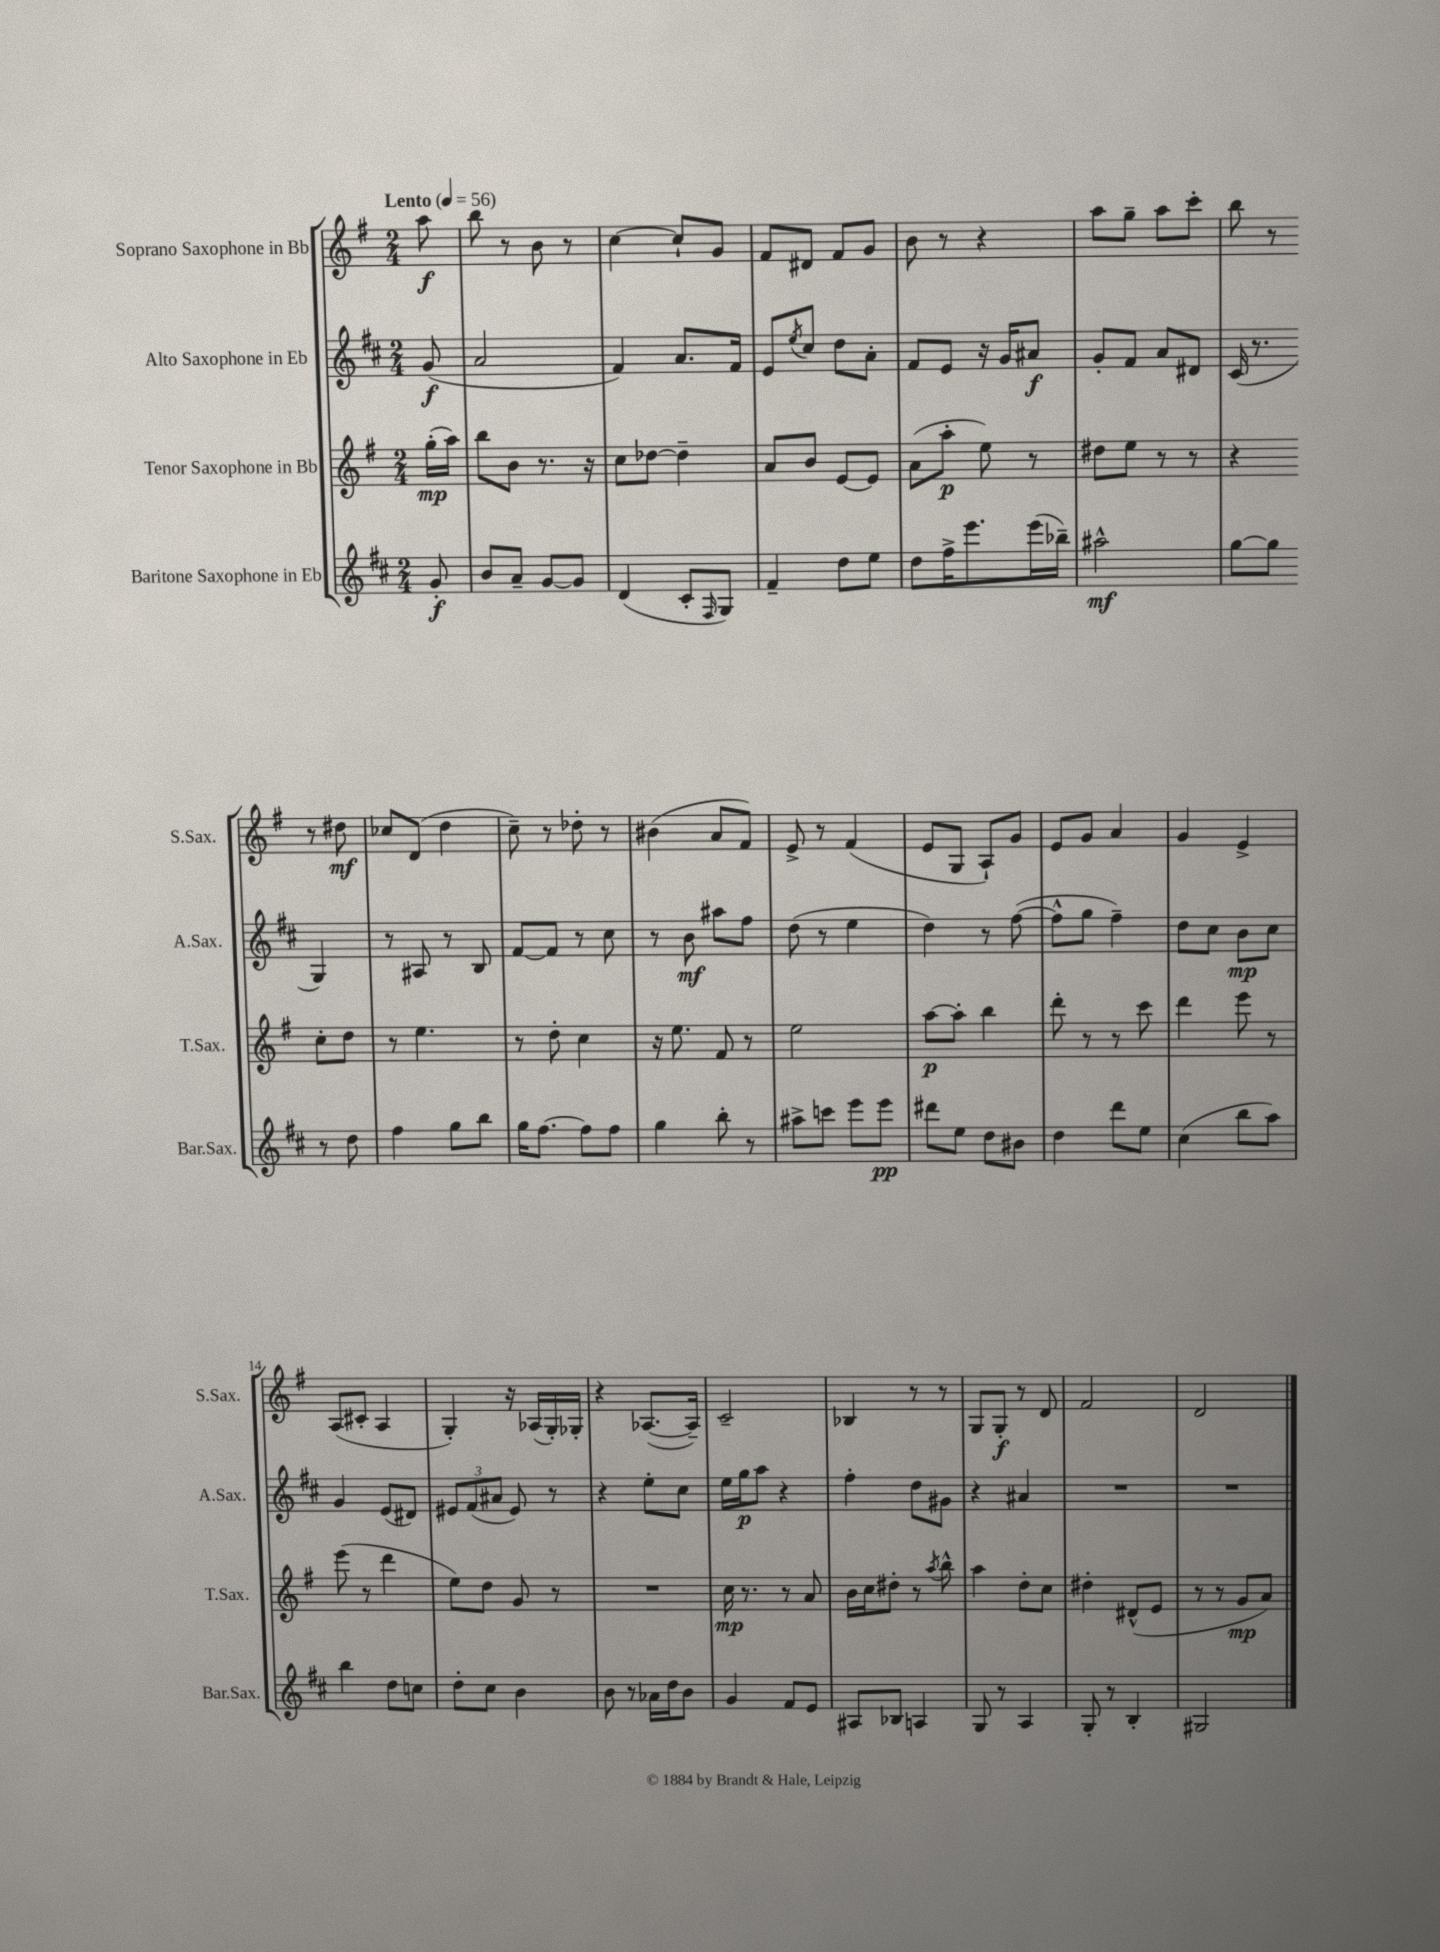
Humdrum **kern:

**kern	**kern	**kern	**kern
*staff4	*staff3	*staff2	*staff1
*clefG2	*clefG2	*clefG2	*clefG2
*k[f#c#]	*k[f#]	*k[f#c#]	*k[f#]
*M2/4	*M2/4	*M2/4	*M2/4
*MM56	*MM56	*MM56	*MM56
8g'	(16gg'	(8g	8aa
.	16aa)	.	.
=	=	=	=
8b	8bb	2a	8bb
8a~	8b	.	8r
[8g	8.r	.	8b
8g]	.	.	8r
.	16r	.	.
=	=	=	=
(4d	8cc	4f#)	[4cc
.	[8dd-	.	.
8c#'	4dd-~]	8.a	8cc`]
16qqF#	.	.	.
8G)	.	.	8g
.	.	16f#	.
=	=	=	=
4f#~	8a	8e	8f#
.	.	8qee	.
.	8b	8cc#	8d#
8dd	[8e	8dd	8f#
8ee	8e]	8a'	8g
=	=	=	=
8dd	(8a	8f#	8b
16ff#^	8aa'	8e	8r
8.eee	.	.	.
.	8ee)	16r	4r
.	.	16g	.
(16eee	8r	8a#	.
16bb-~)	.	.	.
=	=	=	=
2aa#^^	8dd#	8g'	8aa
.	8ee	8f#	8gg~
.	8r	8a	8aa
.	8r	8d#	8ccc'
=	=	=	=
[8gg	4r	(16c#	8bb
.	.	8.r	.
8gg]	.	.	8r
8r	8cc'	4G)	8r
8dd	8dd	.	8dd#
=	=	=	=
4ff#	8r	8r	8cc-
.	4.ee	8A#	(8d
8gg	.	8r	4dd
8bb	.	8B	.
=	=	=	=
16gg	8r	[8f#	8cc~)
[8.ff#	.	.	.
.	8dd'	8f#]	8r
8ff#]	4cc	8r	8dd-'
8ff#	.	8cc#	8r
=	=	=	=
4gg	16r	8r	(4b#
.	8.ee	.	.
.	.	8b	.
8bb'	8f#	8aa#	8a
8r	8r	8ff#	8f#)
=	=	=	=
8aa#^	2ee	(8dd	8e^
8ccc	.	8r	8r
8eee	.	4ee	(4f#
8eee	.	.	.
=	=	=	=
8ddd#	[8aa	4dd)	8e
8ee	8aa']	.	8G
8dd	4bb	8r	8A`)
8b#	.	([8ff#	8g
=	=	=	=
4dd	8ddd'	8ff#^^]	8e
.	8r	8gg	8g
8ddd	8r	4ff#~)	4a
8ee	8ccc	.	.
=	=	=	=
(4cc#	4ddd	8dd	4g
.	.	8cc#	.
8bb	8eee	8b	4e^
8aa)	8r	8cc#	.
=	=	=	=
4bb	(8eee	4g	(8A
.	8r	.	8c#'
8dd	4ddd	(8e	4A
8cc	.	8d#)	.
=	=	=	=
8dd'	8ee)	12e#	4G')
.	.	(12f#	.
8cc#	8dd	.	.
.	.	12a#	.
4b	8g	8e#)	16r
.	.	.	(16A-
.	8r	8r	16G')
.	.	.	16G-'
=	=	=	=
8b	2r	4r	4r
8r	.	.	.
16a-	.	8ee'	([8.A-
16dd	.	.	.
8b	.	8cc#	.
.	.	.	16A-~])
=	=	=	=
4g	16cc	16ee	2c~
.	8.r	16gg	.
.	.	8aa	.
8f#	8r	4r	.
8e	8a	.	.
=	=	=	=
8A#	16b	4ff#'	4B-
.	16cc	.	.
8B-	8dd#'	.	.
4A	8r	8dd	8r
.	8qaa	.	.
.	8bb^^	8g#	8r
=	=	=	=
8G	4aa	4r	8G
8r	.	.	8G'
4A	8dd'	4a#	8r
.	8cc	.	8d
=	=	=	=
8G'	4dd#'	2r	2f#
8r	.	.	.
4B'	(8d#^^	.	.
.	8e	.	.
=	=	=	=
2G#	8r	2r	2d
.	8r	.	.
.	8g	.	.
.	8a)	.	.
==	==	==	==
*-	*-	*-	*-
